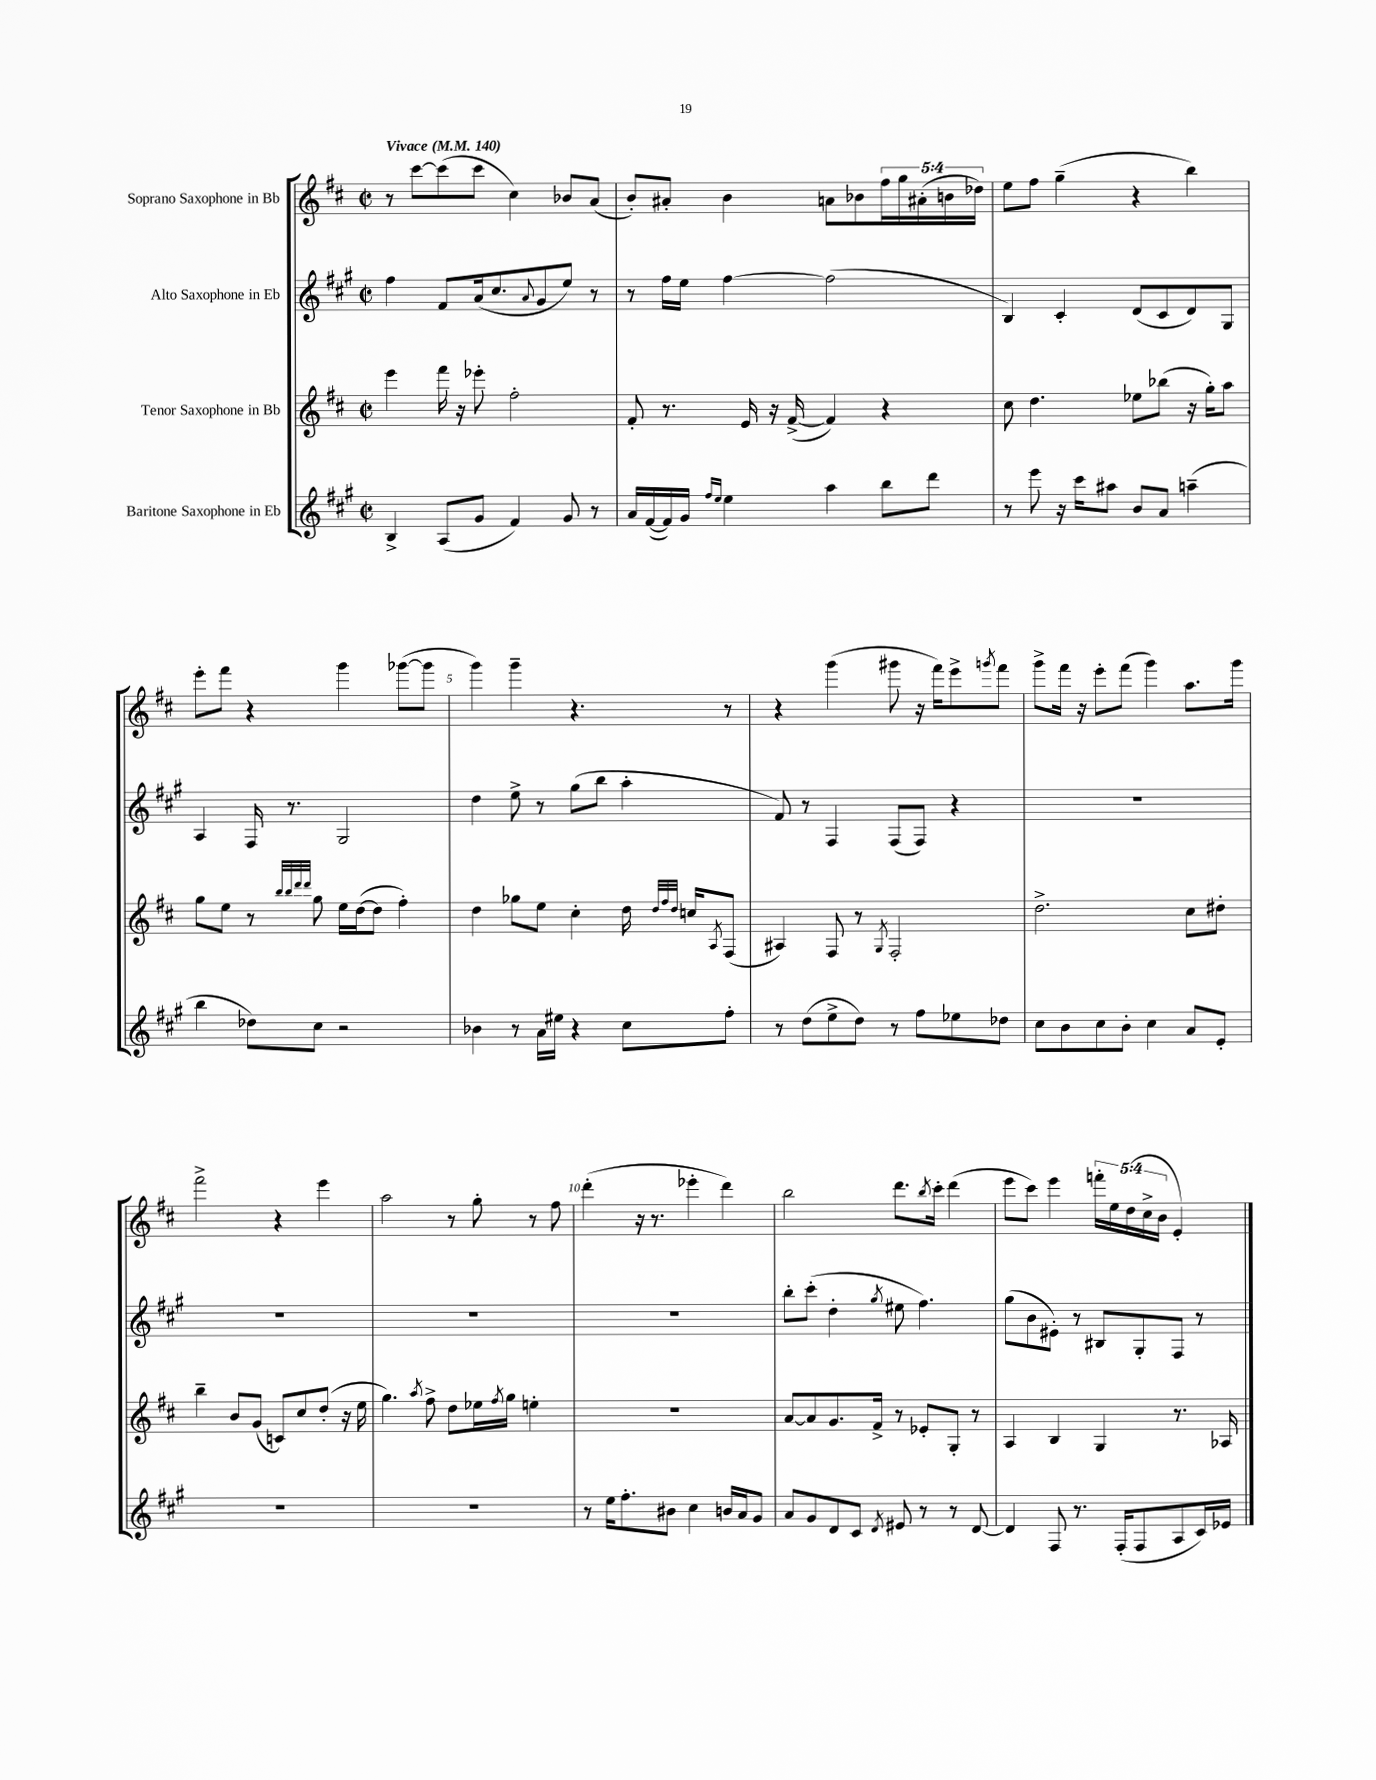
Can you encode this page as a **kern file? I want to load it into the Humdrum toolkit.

**kern	**kern	**kern	**kern
*part4	*part3	*part2	*part1
*staff4	*staff3	*staff2	*staff1
*I"Baritone Saxophone in Eb	*I"Tenor Saxophone in Bb	*I"Alto Saxophone in Eb	*I"Soprano Saxophone in Bb
*clefG2	*clefG2	*clefG2	*clefG2
*k[f#c#g#]	*k[f#c#]	*k[f#c#g#]	*k[f#c#]
*M2/2	*M2/2	*M2/2	*M2/2
*met(c|)	*met(c|)	*met(c|)	*met(c|)
*MM140	*MM140	*MM140	*MM140
=1	=1	=1	=1
!	!	!	!LO:TX:a:B:t=Vivace
4B^/	4eee\	4ff#\	8r
.	.	.	[8ccc#\L
(8A/L	16fff#\	8f#/L	(8ccc#\]
.	16r	.	.
8g#/J	8eee-X'\	(16a/k	8ccc#\J
.	.	8.cc#/	.
4f#/)	2ff#'\	.	4cc#\)
.	.	8qqa/	.
.	.	8g#/	.
8g#/	.	8ee/J)	8b-X/L
8r	.	8r	(8a/J
=2	=2	=2	=2
16a/LL	8f#'/	8r	8b'/L)
([16f#/	.	.	.
16f#/])	8.r	16ff#\LL	8a#X'/J
16g#/JJ	.	16ee\JJ	.
16qqff#/LL	.	.	.
16qqee/JJ	.	.	.
4ee\	.	[4ff#\	4b\
.	16e/	.	.
.	16r	.	.
.	([16f#^/	.	.
4aa\	4f#/])	(2ff#\]	8an\L
.	.	.	8b-X\
8bb\L	4r	.	20ff#\L
.	.	.	20gg\
.	.	.	(20a#X'\
8ddd\J	.	.	.
.	.	.	20bn\
.	.	.	20dd-X\JJ)
=3	=3	=3	=3
8r	8cc#\	4B/)	8ee\L
8eee\	4.dd\	.	8ff#\J
16r	.	4c#'/	(4gg~\
16ccc#\KL	.	.	.
8aa#X\J	.	.	.
8b/L	8ee-X\L	(8d/L	4r
8a/J	(8bb-X\J	8c#/	.
(4aan~\	16r	8d/)	4bb\)
.	16gg'\KL)	.	.
.	8aa\J	8G#/J	.
!!LO:LB:g=z
=4	=4	=4	=4
4bb\	8gg\L	4A/	8eee'\L
.	8ee\J	.	8fff#\J
8dd-X\L)	8r	16F#/	4r
.	.	8.r	.
.	32qqbb/LLL	.	.
.	32qqbb/	.	.
.	32qqddd/	.	.
.	32qqddd/JJJ	.	.
8cc#\J	8gg\	.	.
2r	16ee\LL	2G#/	4ggg\
.	([16dd\J	.	.
.	8dd\J]	.	.
.	4ff#'\)	.	([8ggg-X\L
.	.	.	8ggg-\J]
=5	=5	=5	=5
4b-X\	4dd\	4dd\	4ggg\)
8r	8gg-X\L	8ee^\	4ggg~\
16a\LL	8ee\J	8r	.
16ee#X\JJ	.	.	.
4r	4cc#'\	(8gg#\L	4.r
.	.	8bb\J	.
8cc#\L	16dd\	4aa'\	.
.	32qqdd/LLL	.	.
.	32qqff#/	.	.
.	32qqdd/JJJ	.	.
.	16ccn/KL	.	.
.	8qA/	.	.
8ff#'\J	(8F#/J	.	8r
=6	=6	=6	=6
8r	4A#X/)	8f#/)	4r
(8dd\L	.	8r	.
8ee^\	8F#/	4F#/	(4ggg\
8dd\J)	8r	.	.
.	8qG/	.	.
8r	2F#'/	(8F#/L	8ggg#X\
8ff#\L	.	8F#/J)	16r
.	.	.	16fff#\KL)
8ee-X\	.	4r	8eee^\
.	.	.	8qgggn/
8dd-X\J	.	.	8fff#\J
=7	=7	=7	=7
8cc#\L	2.dd^\	1r	8ggg^\L
8b\	.	.	16fff#\Jk
.	.	.	16r
8cc#\	.	.	8eee'\L
8b'\J	.	.	(8fff#\J
4cc#\	.	.	4ggg\)
8a/L	8cc#\L	.	8.aa\L
8e'/J	8dd#X'\J	.	.
.	.	.	16ggg\Jk
!!LO:LB:g=z
=8	=8	=8	=8
1r	4bb~\	1r	2fff#^\
.	8b/L	.	.
.	(8g/J	.	.
.	8cn/L)	.	4r
.	8cc#/	.	.
.	(8dd'/J	.	4eee\
.	16r	.	.
.	16ee\	.	.
=9	=9	=9	=9
1r	4.gg\)	1r	2aa\
.	8qaa/	.	.
.	8ff#^\	.	.
.	8dd\L	.	8r
.	16ee-X\L	.	8gg'\
.	8qff#/	.	.
.	16gg\JJ	.	.
.	4een'\	.	8r
.	.	.	8ff#\
=10	=10	=10	=10
8r	1r	1r	(4ddd'\
16ee\KL	.	.	.
8.ff#'\	.	.	.
.	.	.	16r
.	.	.	8.r
8b#X\J	.	.	.
4cc#\	.	.	4eee-X'\
16bn/LL	.	.	4ddd\)
16a/J	.	.	.
8g#/J	.	.	.
=11	=11	=11	=11
8a/L	[8a/L	8bb'\L	2bb\
8g#/	8a/]	(8ccc#'\J	.
8d/	8.g/	4dd'\	.
8c#/J	.	.	.
.	16f#^/Jk	.	.
8qd/	.	8qgg#/	.
8e#X/	8r	8ee#X\	8.ddd\L
8r	8e-X'/L	4.ff#\)	.
.	.	.	8qbb/
.	.	.	16ccc#'\Jk
8r	8G'/J	.	(4ddd\
[8d/	8r	.	.
=12	=12	=12	=12
4d/]	4A/	(8gg#\L	8eee\L
.	.	8b\	8ccc#\J)
8F#/	4B/	8e#X'\J)	4eee\
8.r	.	8r	.
.	4G/	8B#X/L	20fffn'\LL
.	.	.	20ee\
(16F#'/KL	.	.	.
.	.	.	(20dd\
8F#/	.	8G#'/	.
.	.	.	20cc#^\
.	.	.	20b\JJ
8A/	8.r	8F#/J	4e'/)
16c#/L)	.	8r	.
16e-X/JJ	16A-X/	.	.
==	==	==	==
*-	*-	*-	*-
